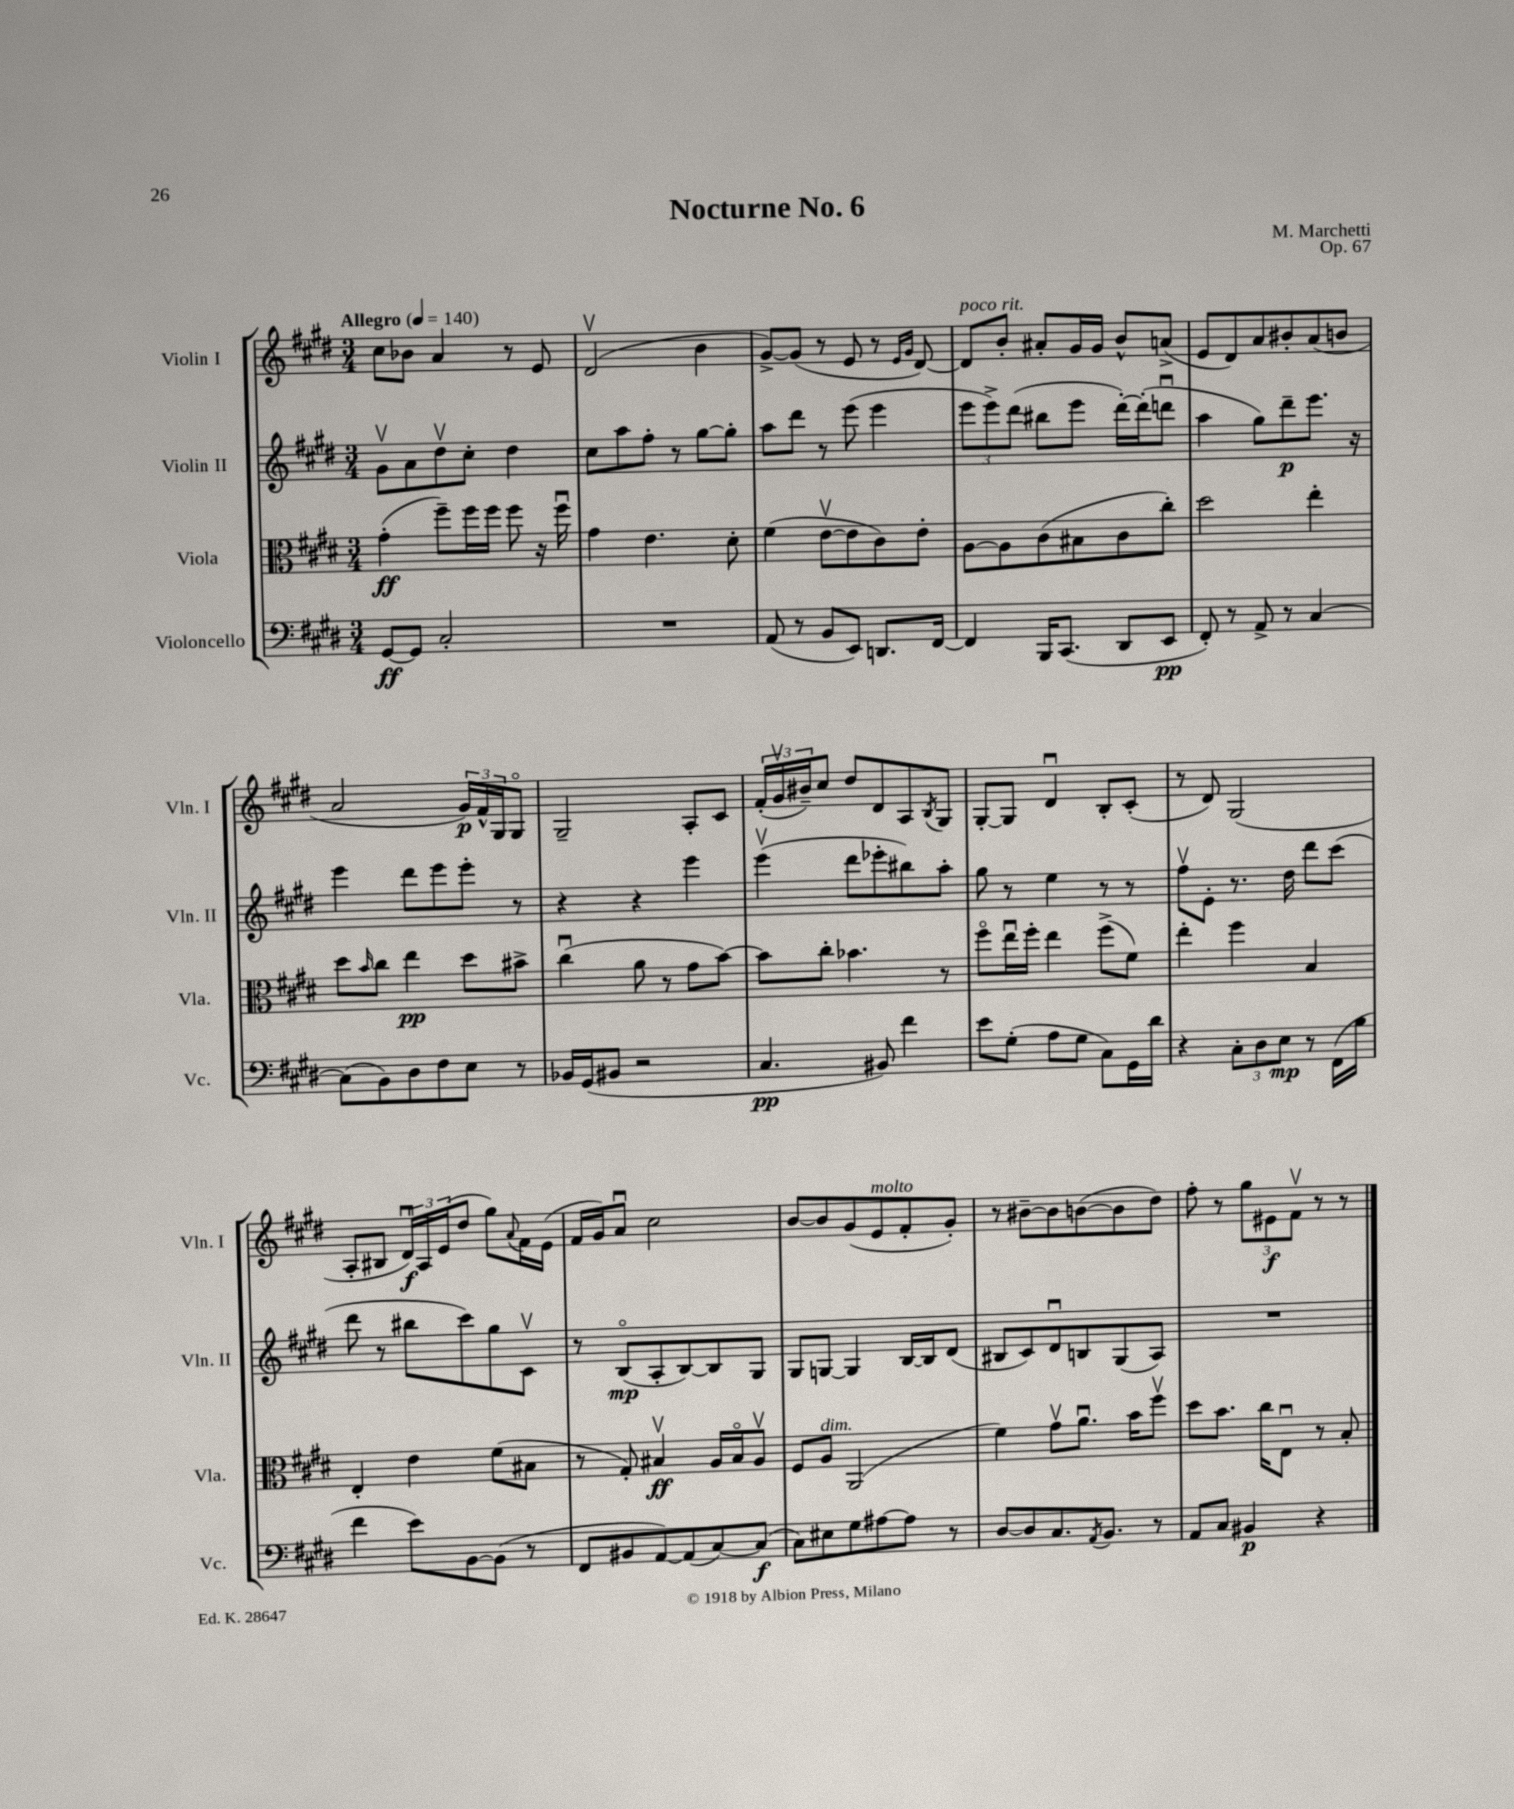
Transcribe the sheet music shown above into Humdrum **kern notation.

**kern	**kern	**kern	**kern
*staff4	*staff3	*staff2	*staff1
*clefF4	*clefC3	*clefG2	*clefG2
*k[f#c#g#d#]	*k[f#c#g#d#]	*k[f#c#g#d#]	*k[f#c#g#d#]
*M3/4	*M3/4	*M3/4	*M3/4
*MM140	*MM140	*MM140	*MM140
[8GG#	(4g#'	8g#v	8cc#
8GG#]	.	8a	8b-
2C#'	8ff#~)	8dd#v	4a
.	16ff#	8cc#'	.
.	16ff#	.	.
.	8ff#	4dd#	8r
.	16r	.	8e
.	16ff#u	.	.
=	=	=	=
2.r	4g#	8cc#	(2d#v
.	.	8aa	.
.	4.e	8ff#'	.
.	.	8r	.
.	.	[8gg#	4b
.	8d#'	8gg#']	.
=	=	=	=
(8AA	(4f#	8aa	[8g#^)
8r	.	8ddd#	(8g#]
8BB	[8ev	8r	8r
8EE)	8e]	(8eee	8e
8.DD	8c#)	4eee	8r
.	.	.	16qqe
.	.	.	16qqg#
.	8e'	.	[8d#)
[16FF#	.	.	.
=	=	=	=
4FF#]	[8A	12eee	8d#]
.	.	12eee^)	.
.	8A]	.	8b'
.	.	(12ddd#	.
16BBB	(8c#	8bb#	8a#'
(8.CC#	.	.	.
.	8B#	8eee	16g#
.	.	.	16g#
8DD#	8c#	[16ddd#')	8b^^
.	.	(16ddd#']	.
8EE	8cc#')	8dddu	(8a^
=	=	=	=
8FF#')	2dd#	4aa	8e
8r	.	.	8d#)
8AA^	.	8gg#)	8a
8r	.	8ddd#~	8b#'
[4C#	4ee'	8.eee	(8a
.	.	.	8b
.	.	16r	.
=	=	=	=
(8C#]	8dd#	4eee	2a
.	16qqb	.	.
8BB)	8cc#	.	.
8D#	4ee	8ddd#	.
8F#	.	8eee	.
8E	8dd#	8eee'	24g#)
.	.	.	24f#^^
.	.	.	24G#
8r	8b#^	8r	8G#o
=	=	=	=
16BB-	(4cc#u	4r	2G#~
(16GG#	.	.	.
8BB#	.	.	.
2r	8a	4r	.
.	8r	.	.
.	8g#	4eee	8A'
.	[8b)	.	8c#
=	=	=	=
4.C#	8b]	(4eeev	(24f#'
.	.	.	24g#v
.	.	.	24b#~)
.	8cc#'	.	8cc#
.	4.b-	8ddd#	8dd#
8BB#)	.	8eee-'	8d#
4f#	.	8bb#)	8A
.	.	.	8qB
.	8r	8aa'	8G#
=	=	=	=
8e	8ff#o	8gg#	[8G#'
(8G#'	16eeu	8r	8G#]
.	16ff#'	.	.
8A	4ee	4ee	4d#u
8G#	.	.	.
8C#)	(8ff#^	8r	8B'
16GG#	8f#)	8r	(8c#'
16d#	.	.	.
=	=	=	=
4r	4ee'	8ff#v	8r
.	.	8e'	8d#)
12C#'	4ff#	8.r	(2G#
12D#	.	.	.
12E	.	.	.
.	.	16dd#	.
8r	4B	8ddd#	.
(16FF#	.	(8ccc#	.
16B	.	.	.
=	=	=	=
4f#	4E'	8ddd#	8A'
.	.	8r	8B#
8e)	4e	8bb#	24d#u)
.	.	.	24A
.	.	.	(24e
[8BB	.	8ccc#)	8dd#
(8BB]	(8f#	8gg#	8gg#)
.	.	.	8qqa
8r	8B#	8c#v	16f#
.	.	.	(16e
=	=	=	=
8FF#	8r	8r	16f#
.	.	.	16g#)
8BB#	8G#')	(8Bo	8au
[8AA)	4B#v	8A'	2cc#
(8AA]	.	[8B)	.
[8C#)	16A	8B]	.
.	16B#o	.	.
(8C#]	8Av	8G#	.
=	=	=	=
8C#)	8F#	8G#	[8b
8E#	8A	[8G	8b]
8G#	(2AA	4G]	(8g#
[8A#	.	.	8e
8A#]	.	[16B	8f#'
.	.	16B]	.
8r	.	(8d#	8g#')
=	=	=	=
[8D#	4f#)	8B#	8r
8D#]	.	8c#)	[8b#~
8.C#	8g#v	8d#u	8b#]
.	8.au	8B	([8b
8qAA	.	.	.
8.BB	.	.	.
.	.	(8G#	8b]
.	16b	.	.
8r	8ff#v	8A)	8dd#)
=	=	=	=
8AA	8dd#	2.r	8ff#'
8C#	8.b	.	8r
4BB#	.	.	12gg#
.	16cc#	.	.
.	.	.	12e#
.	8Eu	.	.
.	.	.	12f#v
4r	8r	.	8r
.	8B'	.	8r
==	==	==	==
*-	*-	*-	*-
